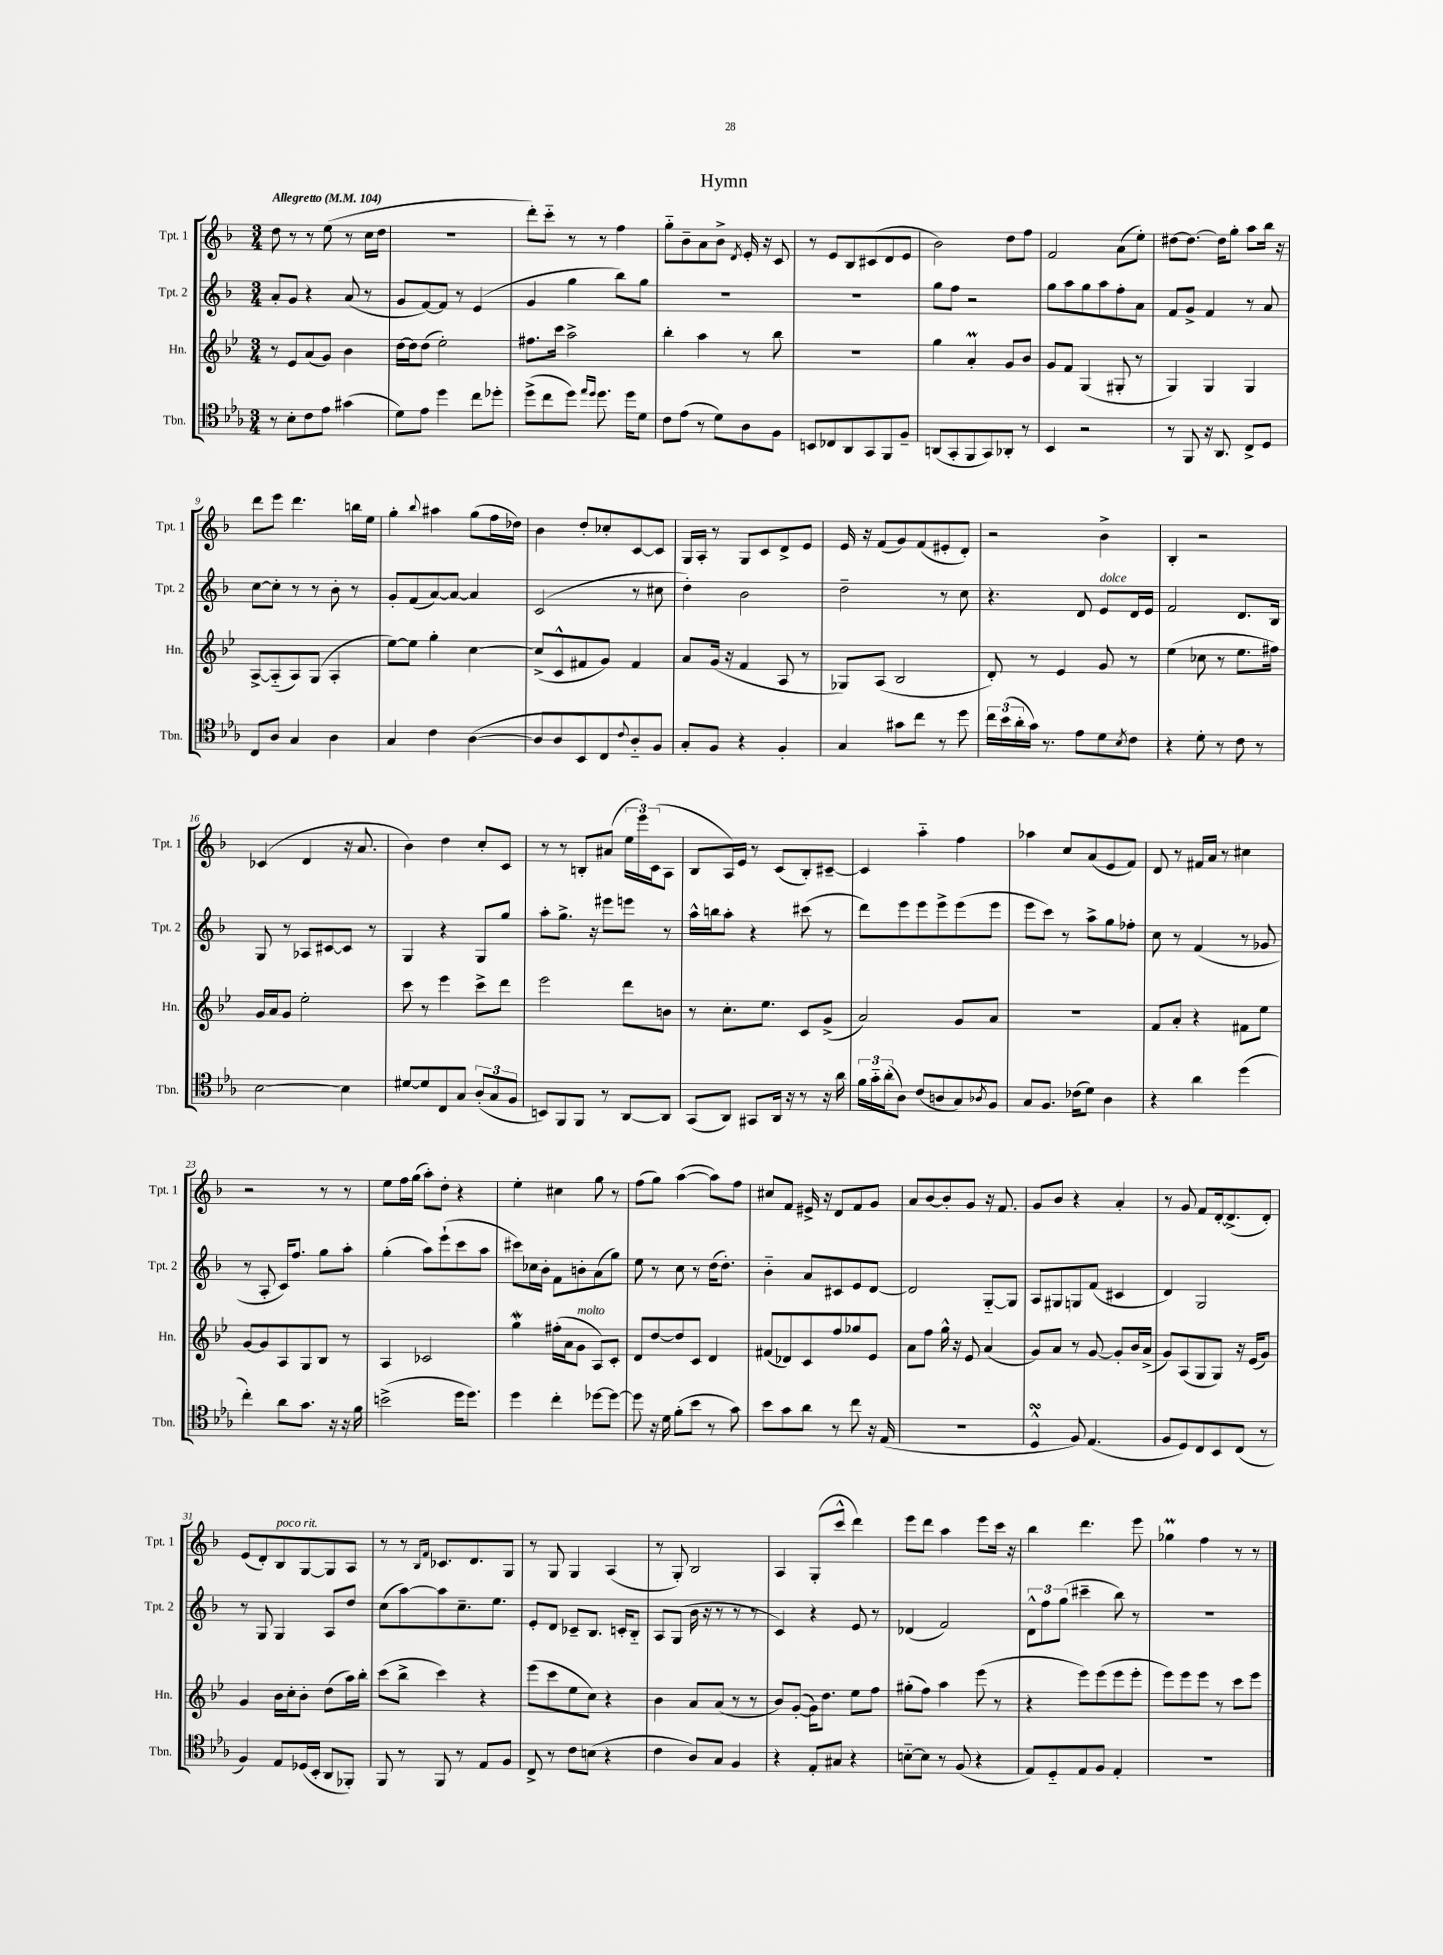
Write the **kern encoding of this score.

**kern	**kern	**kern	**kern
*part4	*part3	*part2	*part1
*staff4	*staff3	*staff2	*staff1
*I"Tbn.	*I"Hn.	*I"Tpt. 2	*I"Tpt. 1
*I'Tbn.	*I'Hn.	*I'Tpt. 2	*I'Tpt. 1
*clefC4	*clefG2	*clefG2	*clefG2
*k[b-e-a-]	*k[b-e-]	*k[b-]	*k[b-]
*M3/4	*M3/4	*M3/4	*M3/4
*MM104	*MM104	*MM104	*MM104
=1	=1	=1	=1
!	!	!	!LO:TX:a:B:t=Allegretto
8r	8r	8a'/L	8dd\
8B-'\L	8e-/L	8g/J	8r
8c\	(8a/	4r	8r
8e-\J	8g/J)	.	(8ee\
(4g#X\	4b-\	(8a/	8r
.	.	8r	16cc\LL
.	.	.	16dd\JJ
=2	=2	=2	=2
8d\L)	[16dd\LL	8g/L	2.r
.	16dd\J]	.	.
8e-\J	(8dd\J	[8f/)	.
4dd\	2ee-'\)	8f/J]	.
.	.	8r	.
8cc\L	.	(4e/	.
8dd-X'\J	.	.	.
=3	=3	=3	=3
(8dd^\L	8.ff#X\L	4g/	8ddd'\L)
8cc\	.	.	8ccc\J
.	16ccc\Jk	.	.
8dd\J)	2aa^\	4gg\	8r
16qqee-/LL	.	.	.
16qqdd/JJ	.	.	.
8.dd\	.	.	8r
.	.	8bb-\L)	4ff\
16dd\KL	.	.	.
8d\J	.	8gg\J	.
=4	=4	=4	=4
8c\L	4bb-'\	2.r	8gg\L
(8e-\J	.	.	8b-~\
8r	4aa\	.	8a\
8d\L)	.	.	8b-^\J
.	.	.	8qd/
8A-\	8r	.	16e'/
.	.	.	16r
8F\J	8bb-\	.	8c/
=5	=5	=5	=5
8BBn/L	2.r	2.r	8r
8C-X/	.	.	8e/L
8AA-/	.	.	8B-/
8GG/	.	.	(8c#X/
8FF/	.	.	8d/
8F~/J	.	.	8e/J
=6	=6	=6	=6
(8AAn/L	4gg\	8gg\L	2b-\)
8GG'/	.	8ff\J	.
8FF/	4am'/	2r	.
8GG/)	.	.	.
8AA-X'/J	8g/L	.	8dd\L
8r	8b-/J	.	8ff\J
=7	=7	=7	=7
4BB-/	8g/L	8gg\L	2f/
.	8f/J	8aa\	.
2r	(4G/	8gg\	.
.	.	8aa\	.
.	8G#X'/	8ff'\	(8a\L
.	8r	8a\J	8ee'\J)
=8	=8	=8	=8
8r	4G/)	8f/L	[8dd#X\L
8FF/	.	8g^/J	8.dd#\J_
16r	4G/	4f/	.
8.AA-/	.	.	16dd#\KL]
.	.	.	8gg'\J
8C^/L	4G/	8r	8aa\L
8D/J	.	8a/	16bb-\Jk
.	.	.	16r
!!LO:LB:g=z
=9	=9	=9	=9
8C/L	[8A^/L	[8cc\L	8ddd\L
8A-/J	(8A/]	8cc'\J]	8eee\J
4G/	8A/)	8r	4.ddd\
.	(8G/J	8r	.
4A-\	4A'/	8b-'\	.
.	.	8r	16bbn\LL
.	.	.	16ee\JJ
=10	=10	=10	=10
4G/	[8ee-\L)	8g'/L	4gg'\
.	8ee-\J]	(8f/	.
.	.	.	8qqbb-/
4c\	4gg'\	[8a/)	4aa#X\
.	.	8a/J_	.
([4A-\	[4cc\	4a/]	(8gg\L
.	.	.	16ff\L
.	.	.	16dd-X\JJ)
=11	=11	=11	=11
8A-/L]	(8cc^/L]	(2c/	4b-\
8A-/	8c^^/	.	.
8BB-/)	8f#X/	.	8dd'/L
8C/	8g/J)	.	8cc-X'/
8qqc/	.	.	.
8A-/	4f#/	8r	[8c/
8F/J	.	8cc#X\	8c/J]
=12	=12	=12	=12
8G'/L	8a/L	4dd'\)	16G/LL
.	.	.	16A'/JJ
8F/J	(16g/Jk	.	8r
.	16r	.	.
4r	4f/	2b-\	8G/L
.	.	.	8c/
4F'/	8A/	.	8d^/
.	8r	.	8e/J
=13	=13	=13	=13
4G/	8G-X/L)	2dd~\	16e/
.	.	.	16r
.	(8A/J	.	(8f/L
8g#X\L	2B-/	.	8g/)
8cc\J	.	.	(8f/
8r	.	8r	8e#X'/
8dd\	.	8cc\	8d'/J)
=14	=14	=14	=14
24cc\LL	8d'/)	4.r	2r
(24b-\	.	.	.
24a-'\	.	.	.
16g\JJ)	8r	.	.
8.r	.	.	.
.	4e-/	.	.
8e-\L	.	8d/	.
!	!	!LO:TX:a:i:t=dolce	!
8d\	8g/	8e/L	4b-^\
8qB-/	.	.	.
8c\J	8r	16d/L	.
.	.	16e/JJ	.
=15	=15	=15	=15
4r	(4ee-\	2f/	4B-'/
8d'\	8cc-X\	.	2r
8r	8r	.	.
8c\	8.ee-\L	8.d/L	.
8r	.	.	.
.	16ff#X\Jk)	16B-/Jk	.
!!LO:LB:g=z
=16	=16	=16	=16
[2B-\	16g/LL	8G/	(4c-X/
.	16a/J	.	.
.	8g/J	8r	.
.	2ee-'\	8A-X/L	4d/
.	.	[8c#X/	.
4B-\]	.	8c#/J]	16r
.	.	.	8.a/
.	.	8r	.
=17	=17	=17	=17
[8d#X/L	8ccc\	4G/	4b-\)
8d#/]	8r	.	.
8C/	4eee-\	4r	4dd\
8G/J	.	.	.
(12A-'/L	8ccc^\L	8G/L	8cc'/L
12G/	.	.	.
.	8ddd\J	8gg/J	8c/J
12F/J	.	.	.
=18	=18	=18	=18
8BBn/L)	2eee-\	8aa'\L	8r
8FF/	.	8.gg^\J	8r
8FF/J	.	.	8Bn'/L
.	.	16r	.
8r	.	8eee#X\L	(8a#X/J
[8AA-/L	8ddd\L	8eeen\J	24ee\LL
.	.	.	24eee\)
.	.	.	(24c\J
8AA-/J]	8bn\J	8r	8A\J
=19	=19	=19	=19
(8GG/L	8r	16aa^^\LL	8B-/L
.	.	16bbn\J	.
8AA-/J)	8.cc'\L	8aa'\J	16A/L)
.	.	.	16e/JJ
8GG#X/L	.	4r	8r
.	8.ee-\J	.	.
16AA-/Jk	.	.	(8c/L
16r	.	.	.
8r	8c/L	(8ccc#X\	8B-'/)
16r	(8g^/J	8r	[8c#X~/J
16a-\	.	.	.
=20	=20	=20	=20
24f\LL	2a/)	8ddd\L)	4c#/]
24g\	.	.	.
(24a-'\J	.	.	.
8A-\J)	.	8eee\	.
(8c/L	.	8eee\	4aa\
8An/	.	8eee^\	.
8G/)	8g/L	(8eee\	4ff\
8qA-X/	.	.	.
8F/J	8a/J	8eee\J	.
=21	=21	=21	=21
8G/L	2.r	8eee\L	4aa-X\
8.F/J	.	8ccc\J)	.
.	.	8r	8cc/L
(16c-X\KL	.	.	.
8d\J)	.	8aa^\L	(8a/
4A-\	.	8gg\	8e/
.	.	8ff-X'\J	8f/J)
=22	=22	=22	=22
4r	8f/L	8cc\	8d/
.	8a'/J	8r	8r
4a-\	4r	(4f/	16f#X/LL
.	.	.	16a/JJ
.	.	.	8r
(4dd\	8f#X\L	8r	4cc#X\
.	8ee-\J	8g-X/	.
!!LO:LB:g=z
=23	=23	=23	=23
4cc'\)	[8g/L	8r	2r
.	8g/]	8A'/	.
8a-\L	8A/	16c/KL)	.
.	.	8.ff/J	.
8.g\J	8G/	.	.
.	8B-/J	8gg\L	8r
16r	.	.	.
16r	8r	8aa'\J	8r
16f\	.	.	.
=24	=24	=24	=24
(2bn^\	4A/	(4gg'\	8ee\L
.	.	.	16ff\L
.	.	.	(16gg\JJ
.	2c-X/	8aa\L)	8aa'\L)
.	.	(8eee`\	8dd'\J
16dd\KL	.	8ccc\	4r
8.dd\J)	.	.	.
.	.	8aa\J	.
=25	=25	=25	=25
4dd\	4ggW\	8ccc#X\L)	4ee'\
.	.	16cc-X\L	.
.	.	16b-'\JJ	.
4cc'\	(16ff#X'\LL	8f\L	4cc#X\
.	16a\J	.	.
!	!LO:TX:a:i:t=molto	!	!
.	8g\J	8bn'\	.
[8dd-X\L	8A/L)	(8a\	8gg\
8dd-\J_	8c'/J	8gg\J)	8r
=26	=26	=26	=26
8dd-\]	8d/L	8ee\	(8ff\L
16r	[8dd/	8r	8gg\J)
16d\	.	.	.
(8f'\L	8dd/]	8cc\	([4aa\
8b-\J	8c/J	8r	.
8r	4d/	(16dd\KL	8aa\L])
.	.	8.dd'\J)	.
8g\)	.	.	8ff\J
=27	=27	=27	=27
8b-\L	(8f#X/L	4b-\	8cc#X/L
8g\	8d-X/)	.	8f/J
8a-\J	8c/	8a/L	16e#X^/
.	.	.	16r
8r	8ff/	8c#X/	8d/L
8cc\	8gg-X/	8e/	8f/
16r	8e-/J	[8d/J	8g/J
(16E-/	.	.	.
=28	=28	=28	=28
2.r	8a\L	2d/]	8a/L
.	8ff\J	.	[8b-/
.	16gg^^\	.	8b-'/]
.	16r	.	.
.	8e-/	.	8g/J
.	(4a/	[8G/L	16r
.	.	.	8.f/
.	.	8G/J]	.
=29	=29	=29	=29
4DsSsS^^/	8g/L)	8A/L	8g/L
.	8a/J	8G#X/	8b-/J
8F/)	8r	8Gn/	4r
(4.E-/	[8g/	(8f/J	.
.	8g'/L]	4c#X/	4a'/
.	16b-/L	.	.
.	(16a^/JJ	.	.
=30	=30	=30	=30
8F/L	8g/L)	4d/)	8r
8D/)	(8A/	.	8g/
8C/	8G/	2G/	8f/L
8BB-/	8G/J)	.	[16d'/k
.	.	.	(8.d^/]
(8C/J	16r	.	.
.	(16e-/KL	.	.
8r	8g/J)	.	8d'/J)
!!LO:LB:g=z
=31	=31	=31	=31
4F/)	4g/	8r	(8e/L
.	.	8G/	8d'/)
!	!	!	!LO:TX:a:i:t=poco rit.
8E-/L	16b-\LL	4G/	8B-/
.	16cc'\J	.	.
(16D-X/L	8b-'\J	.	[8G/
16BB-'/JJ	.	.	.
8AA-/L	(8dd\L	8A/L	8G/]
8FF-X'/J)	16aa\L)	8dd/J	8A/J
.	16bb-'\JJ	.	.
=32	=32	=32	=32
8FF/	(8ccc\L	(8cc\L	8r
8r	8bb-^\J	[8aa\)	8r
.	.	.	16qqB-/LL
.	.	.	16qqf/JJ
8FF/	4ccc\)	8aa\]	8.c-X/L
8r	.	8.cc~\	.
.	.	.	8.d/
8E-/L	4r	.	.
.	.	8.ee\J	.
8F/J	.	.	8G/J
=33	=33	=33	=33
8C^/	(8eee-\L	8e'/L	8r
8r	8ccc\	8d/J	8G/
8c\L	8ee-\	8c-X~/L	4G/
(8Bn\J	8cc\J)	8.B-/J	.
4r	4r	.	(4A/
.	.	16cn'/KL	.
.	.	8B-/J	.
=34	=34	=34	=34
4c\	4b-\	8A/L	8r
.	.	(8G/J	8G'/)
8A-/L)	8a/L	16b-\	2B-/
.	.	16r	.
8G/J	(8a/J	8r	.
4F/	8r	8r	.
.	8r	8r	.
=35	=35	=35	=35
4r	8b-/L)	4c/)	4A/
.	([8g'/J	.	.
8E-'/L	16g\KL])	4r	(8G'/L
.	8.dd\J	.	.
8G#X/J	.	.	8ccc^^/J
4r	8ee-\L	8e/	4ddd\)
.	8ff\J	8r	.
=36	=36	=36	=36
[8Bn\L	(8gg#X'\L	(4d-X/	8eee\L
8B\J]	8ff\J)	.	8ddd\J
8r	4aa\	2f/)	4aa\
(8F/	.	.	.
4r	(8eee-\	.	8eee\L
.	8r	.	16ccc\Jk
.	.	.	16r
=37	=37	=37	=37
8E-/L)	4r	12d^^\L	4bb-\
.	.	12ff\	.
8D/	.	.	.
.	.	(12gg\J	.
8E-/	8eee-\L)	4ccc#X~\	4.ddd\
8F/J	(8eee-\	.	.
4E-'/	8eee-\	8bb-\)	.
.	8eee-'\J	8r	8eee\
=38	=38	=38	=38
2.r	8eee-\L)	2.r	4gg-XM\
.	8eee-\	.	.
.	8eee-\J	.	4ff\
.	8r	.	.
.	8ccc\L	.	8r
.	8eee-\J	.	8r
==	==	==	==
*-	*-	*-	*-
